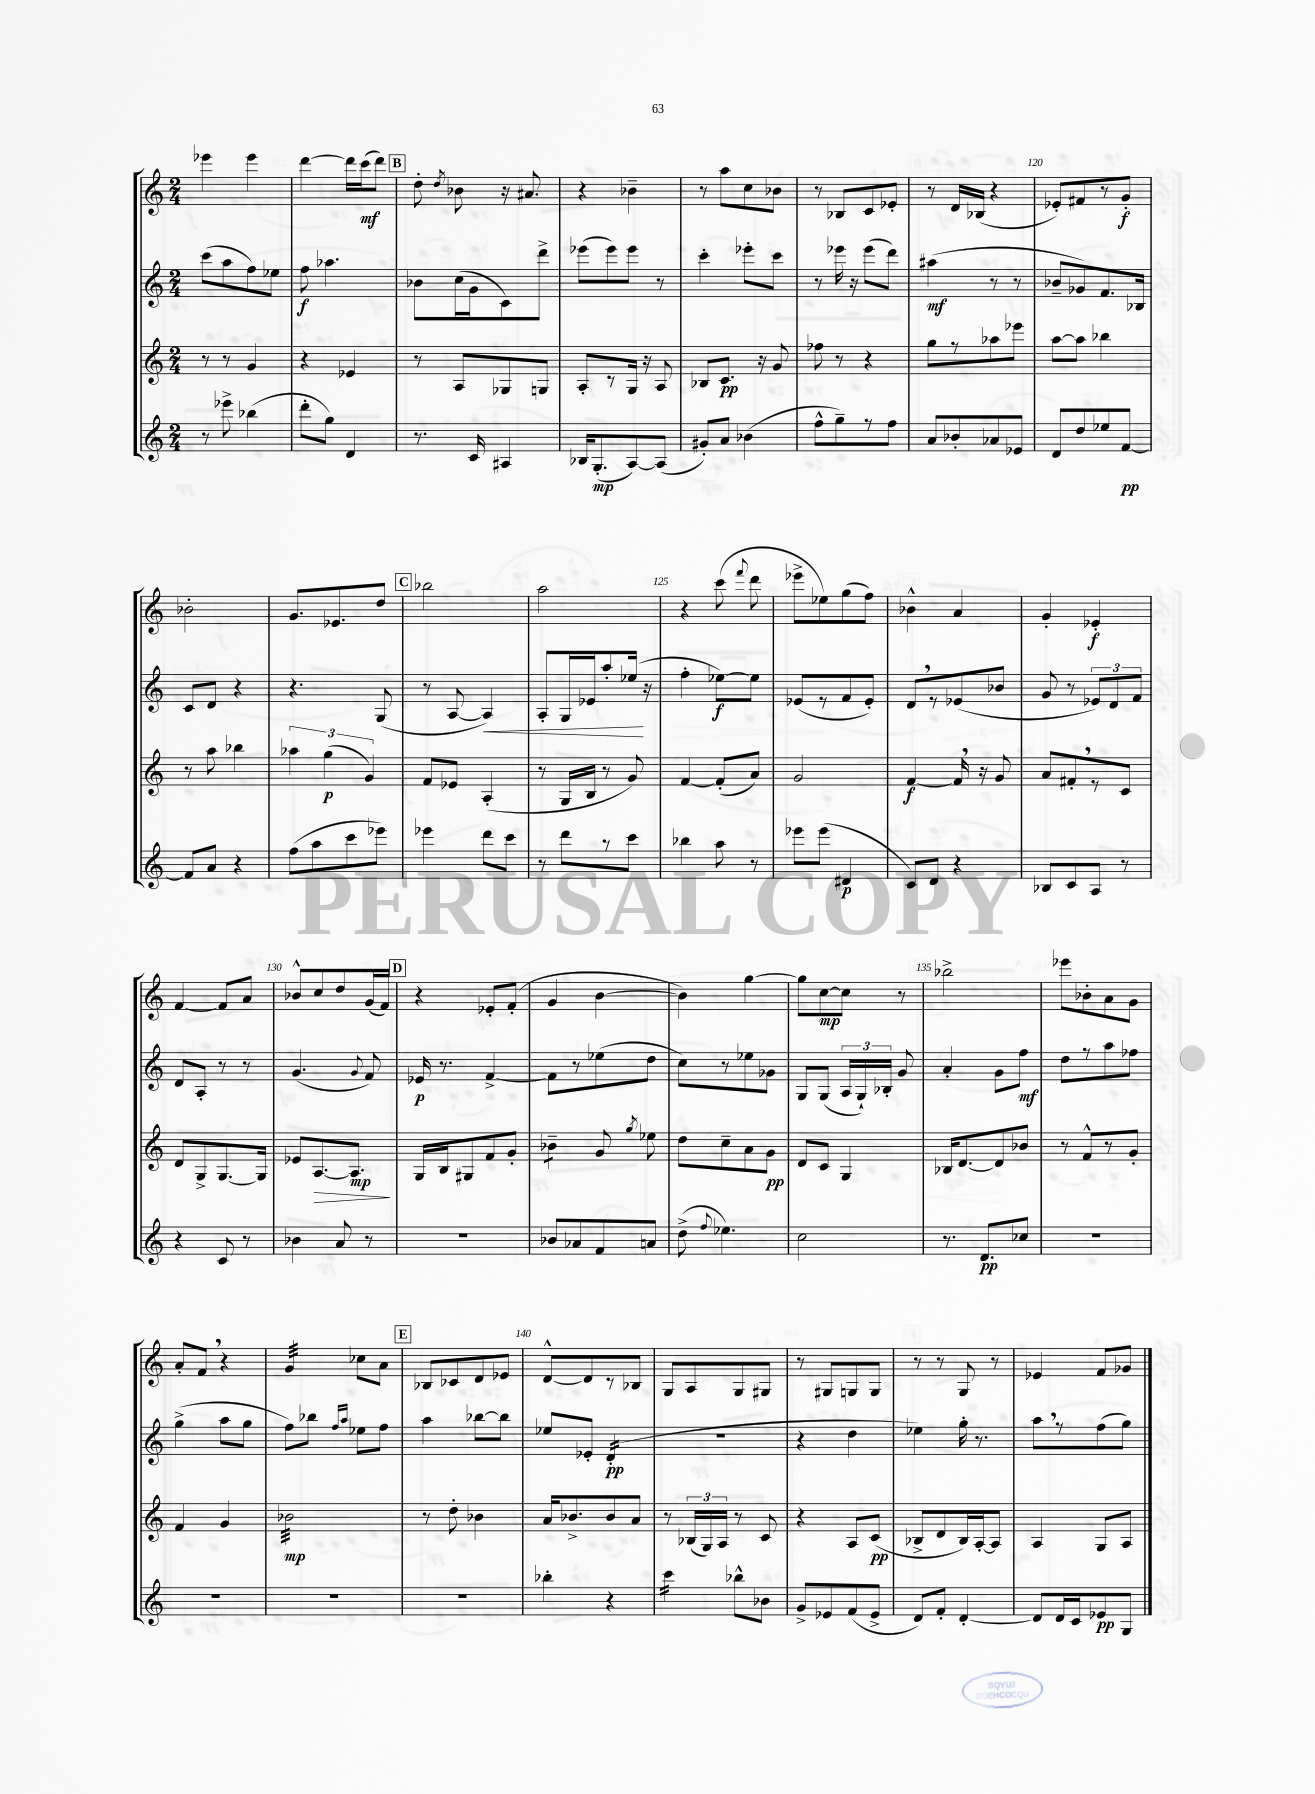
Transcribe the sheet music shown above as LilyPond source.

<<
\new StaffGroup <<
\new Staff = "s0" {
    \clef treble \key c \major \numericTimeSignature \time 2/4
    \autoBeamOff ees'''4 ees'''4 |
    d'''4~ d'''16[ c'''16\mf( d'''8]) |
    \mark \markup { \box "B" } d''8-. \acciaccatura { d''8 } bes'8 r16 ais'8. |
    r4 bes'4-- |
    r8 a''8[ c''8 bes'8] |
    r8 bes8[ c'8 ees'8]-. |
    r8 d'16[ bes16]( r4 |
    ees'8[-.) fis'8 r8 g'8]-.\f |
    bes'2-. |
    g'8.[ ees'8. d''8] |
    \mark \markup { \box "C" } bes''2 |
    a''2 |
    r4 c'''8( \appoggiatura { f'''8 } d'''8 |
    ees'''8[-> ees''8) g''8( f''8]) |
    bes'4-^ a'4 |
    g'4-. ees'4-.\f |
    f'4~ f'8[ a'8] |
    bes'8[-^ c''8 d''8 g'16( f'16]) |
    \mark \markup { \box "D" } r4 ees'8[-. f'8]-.( |
    g'4 b'4~ |
    b'4) g''4~ |
    g''8[ c''8~\mp c''8] r8 |
    bes''2-> |
    ees'''8[ bes'8-. a'8 g'8] |
    a'8[-. f'8] \breathe r4 |
    g'4:32 ces''8[ a'8] |
    \mark \markup { \box "E" } bes8[ ces'8 d'8 ees'8] |
    d'8[~-^ d'8 r8 bes8] |
    g8[ a8 g8 gis8] |
    r8 gis8[ g8 g8] |
    r8 r8 g8 r8 |
    ees'4 f'8[ ges'8] \bar "|." |
}
\new Staff = "s1" {
    \clef treble \key c \major \numericTimeSignature \time 2/4
    \autoBeamOff c'''8[( a''8 f''8) ees''8] |
    f''8\f aes''4. |
    \mark \markup { \box "B" } bes'8[ c''16( g'16 c'8) d'''8]-> |
    ees'''8[( ees'''8) ees'''8] r8 |
    c'''4-. ees'''8[-. c'''8] |
    r8 ees'''16 r16 ees'''8[( d'''8]) |
    ais''4\mf( r8 r8 |
    bes'8[-- ges'8) f'8. bes16] |
    c'8[ d'8] r4 |
    r4. g8( |
    \mark \markup { \box "C" } r8 a8~ a4\<) |
    a8[-. g16 ees'16 a''8-. ees''16]\!( r16 |
    f''4-. ees''8[~\f) ees''8] |
    ees'8[( r8 f'8 ees'8]-.) |
    d'8[ \breathe r8 ees'8( bes'8] |
    g'8 r8 \tuplet 3/2 { ees'8[) d'8 f'8] } |
    d'8[ a8]-. r8 r8 |
    g'4.( \appoggiatura { g'8 } f'8) |
    \mark \markup { \box "D" } ees'16\p r8. f'4~-> |
    f'8[ r8 ees''8( d''8] |
    c''8[) r8 ees''8 ges'8] |
    g8[ g8]( \tuplet 3/2 { a16[ g16-!) bes16]-. } g'8 |
    a'4-. g'8[ f''8]\mf |
    d''8[ r8 a''8 fes''8] |
    g''4->( a''8[ g''8] |
    f''8[) bes''8] \grace { f''16[ a''16] } ees''8[ f''8] |
    \mark \markup { \box "E" } a''4 bes''8[~ bes''8] |
    ees''8[ ees'8]-. d'4:16-.\pp( |
    R2 |
    r4 d''4 |
    ees''4) g''16-. r8. |
    a''8[ \breathe r8 f''8( g''8]) \bar "|." |
}
\new Staff = "s2" {
    \clef treble \key c \major \numericTimeSignature \time 2/4
    \autoBeamOff r8 r8 g'4 |
    r4 ees'4 |
    \mark \markup { \box "B" } r8 a8[ ges8 g8] |
    a8[-. r8 g16] r16 a8 |
    bes8[ c'8.]\pp r16 g'8 |
    fes''8 r8 r4 |
    g''8[ r8 aes''8 ees'''8] |
    a''8[~ a''8] bes''4 |
    r8 a''8 bes''4 |
    \tuplet 3/2 { aes''4 g''4\p( g'4) } |
    \mark \markup { \box "C" } f'8[ ees'8] a4-.( |
    r8 g16[ b16] r8 g'8) |
    f'4~ f'8[-.( a'8]) |
    g'2 |
    f'4~\f f'16 \breathe r16 g'8 |
    a'8[ fis'8-. \breathe r8 c'8] |
    d'8[ g8-> g8.~ g16] |
    ees'8[ a8.~\> a8.]\mp\! |
    \mark \markup { \box "D" } g16[ b16 gis8 f'8 g'8]-. |
    bes'4:8-- g'8 \acciaccatura { g''8 } ees''8 |
    d''8[ c''8-- a'8 g'8]\pp |
    d'8[ c'8] g4 |
    bes16[ d'8.~ d'8 bes'8] |
    r8 f'8[-^ r8 g'8]-. |
    f'4 g'4 |
    bes'2:32\mp |
    \mark \markup { \box "E" } r8 d''8-. bes'4 |
    a'16[ bes'8.-> bes'8 a'8] |
    r8 \tuplet 3/2 { bes16[( g16) a16] } r8 c'8 |
    r4 a8[ c'8]\pp( |
    bes8[-> d'8 bes16) a16~-. a8] |
    a4 g8[ a8] \bar "|." |
}
\new Staff = "s3" {
    \clef treble \key c \major \numericTimeSignature \time 2/4
    \autoBeamOff r8 ees'''8-> bes''4( |
    d'''8[-. g''8]) d'4 |
    \mark \markup { \box "B" } r8. c'16 ais4 |
    bes16[ g8.-.\mp( a8~) a8]( |
    gis'8[-.) a'8] bes'4( |
    f''8[-^ g''8--) r8 f''8] |
    a'8[ bes'8-. aes'8 ees'8] |
    d'8[ d''8 ees''8 f'8]~\pp |
    f'8[ a'8] r4 |
    f''8[( a''8 c'''8 ees'''8]) |
    \mark \markup { \box "C" } ees'''4 d'''8[ c'''8] |
    r8 d'''8[ r8 c'''8] |
    bes''4 a''8 r8 |
    ees'''8[ ees'''8]( dis'4\p |
    c'8[) d'8] r4 |
    bes8[ c'8 a8] r8 |
    r4 c'8 r8 |
    bes'4 a'8 r8 |
    \mark \markup { \box "D" } R2 |
    bes'8[ aes'8 f'8 a'8] |
    d''8->( \appoggiatura { f''8 } ees''4.) |
    c''2 |
    r8. d'8.[\pp ces''8] |
    R2 |
    R2 |
    R2 |
    \mark \markup { \box "E" } R2 |
    bes''4-. r4 |
    c'''4:16 bes''8[-^ bes'8] |
    g'8[-> ees'8 f'8( ees'8]-> |
    d'8[) f'8]-. d'4~-. |
    d'8[ d'16 c'16 ees'8\pp g8] \bar "|." |
}
>>
>>
\layout { \context { \Score currentBarNumber = #113 \override BarNumber.break-visibility = ##(#f #t #t) barNumberVisibility = #(every-nth-bar-number-visible 5) } }
